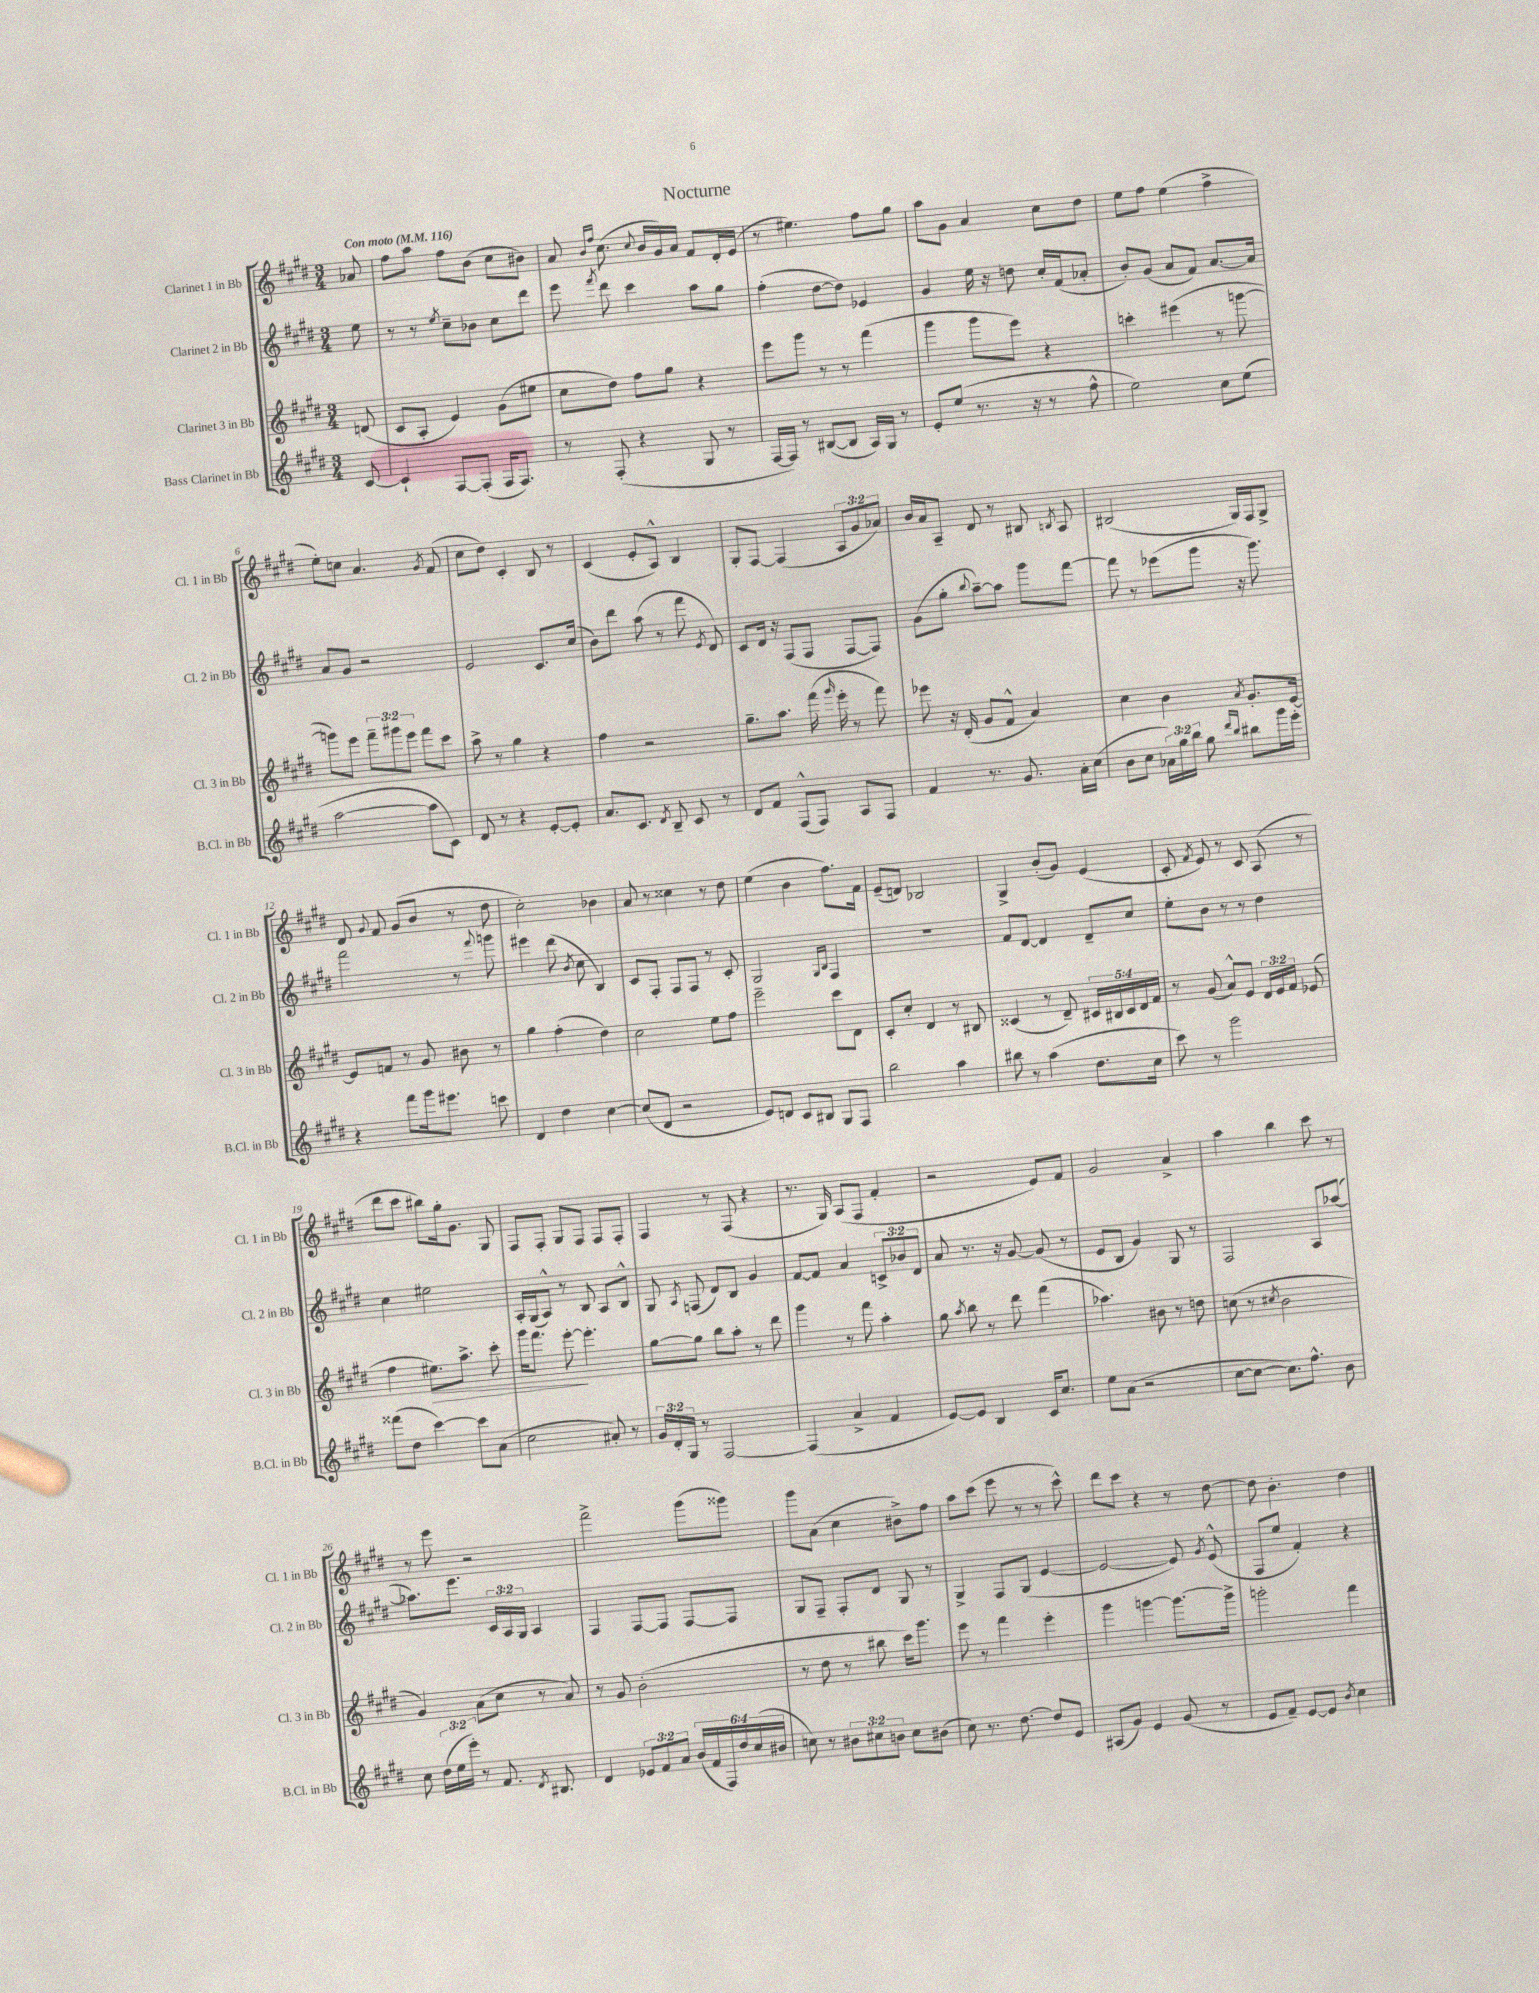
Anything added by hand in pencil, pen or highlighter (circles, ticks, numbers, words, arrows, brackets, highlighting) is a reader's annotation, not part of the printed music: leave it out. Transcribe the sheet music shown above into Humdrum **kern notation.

**kern	**kern	**dynam	**kern	**kern
*part4	*part3	*part3	*part2	*part1
*staff4	*staff3	*staff3	*staff2	*staff1
*I"Bass Clarinet in Bb	*I"Clarinet 3 in Bb	*	*I"Clarinet 2 in Bb	*I"Clarinet 1 in Bb
*I'B.Cl. in Bb	*I'Cl. 3 in Bb	*	*I'Cl. 2 in Bb	*I'Cl. 1 in Bb
*clefG2	*clefG2	*	*clefG2	*clefG2
*k[f#c#g#d#]	*k[f#c#g#d#]	*	*k[f#c#g#d#]	*k[f#c#g#d#]
*M3/4	*M3/4	*	*M3/4	*M3/4
*MM116	*MM116	*	*MM116	*MM116
=	=	=	=	=
!	!	!	!	!LO:TX:a:B:t=Con moto
[8c#/	(8dn/	.	8ee\	8a-X/
=1	=1	=1	=1	=1
4c#`/]	8c#/L	.	8r	8ff#\L
.	8A'/J	.	8r	8aa\J
.	.	.	8qee/	.
[8F#/L	4e/)	.	8cc#~\L	8ff#\L
(8F#'/J]	.	.	8b-X\J	(8b\J
16F#/KL	(8g#\L	.	8cc#\L	8cc#\L
8.F#/J)	.	.	.	.
.	8ee#X\J	.	8ddd#\J	8b#X\J)
=2	=2	=2	=2	=2
8r	8cc#\L	.	8eee\	8a/
.	.	.	.	16qqb/LL
.	.	.	8qfff#/	16qqff#/JJ
(8F#'/	8dd#\J)	.	8ddd#\	(8.cc#\
4r	8ff#\L	.	4ccc#\	.
.	.	.	.	8qqcc#/
.	.	.	.	16b/LL
.	8gg#\J	.	.	16g#/)
.	.	.	.	16a/JJ
8G#/	4r	.	8aa\L	8f#/L
8r	.	.	8gg#\J	16d#'/L
.	.	.	.	(16e/JJ
=3	=3	=3	=3	=3
[16F#/LL	8eee\L	.	(4ff#'\	8r
16F#/JJ])	.	.	.	.
8r	8ggg#\J	.	.	4.ee#X\)
([8B#X/L	8r	.	[8dd#\L	.
8B#/J]	8r	.	8dd#\J])	.
16A/LL)	(4fff#\	.	4e-X/	8ff#\L
16G#/JJ	.	.	.	.
8r	.	.	.	8gg#\J
=4	=4	=4	=4	=4
8e'/L	4ggg#\	.	4g#/	8aa\L
(8ee/J	.	.	.	8g#\J
8.r	8ggg#\L	.	16ee\	4a/
.	.	.	16r	.
.	8eee\J)	.	8ddn\	.
16r	.	.	.	.
8r	4r	.	16cc#'/LL	8cc#\L
.	.	.	(16f#/J	.
8ff#^^\	.	.	8a-X'/J	8dd#\J
=5	=5	=5	=5	=5
2ee\)	4cccn'\	.	8b'/L)	8ee\L
.	.	.	(8g#/J	8ff#\J
.	(4eee#X\	.	8a/L	(4ee\
.	.	.	8f#/J)	.
8cc#\L	8r	.	[8.a/L	4ff#^\
(8ee\J	[8gggn\	.	.	.
.	.	.	16a/Jk]	.
!!LO:LB:g=z
=6	=6	=6	=6	=6
[2aa\	8gggn\L])	.	8a/L	8ee'\L)
.	8eee\J	.	8g#/J	8ccn\J
.	12fff#~\L	.	2r	4.a/
.	12ggg#X\	.	.	.
.	12eee\J	.	.	.
8aa\L]	8fff#\L	.	.	.
.	.	.	.	8qg#/
8c#\J)	8ccc#\J	.	.	(8f#/
=7	=7	=7	=7	=7
8d#/	8aa^\	.	2e/	8cc#\L
8r	8r	.	.	8dd#\J)
4r	4gg#\	.	.	4c#'/
[8e'/L	4r	.	8.c#/L	8B/
8e'/J]	.	.	.	8r
.	.	.	(16cc#/Jk	.
=8	=8	=8	=8	=8
8.a/L	4ff#\	.	8b\L)	(4c#/
.	.	.	8ddd#\J	.
8.c#/J	.	.	.	.
.	2r	.	(8aa\	8e'/L
8qd#/	.	.	.	.
8B~/	.	.	8r	8A^^/J)
8c#/	.	.	8fff#\	4B/
.	.	.	8qe/	.
8r	.	.	8d#/)	.
=9	=9	=9	=9	=9
8d#/L	8.gg#~\L	.	8c#/L	8G#'/L
8f#/J	.	.	16d#/Jk	[8F#/J
.	8.aa\J	.	16r	.
(8F#^^/L	.	.	(8F#/L	(4F#/]
8F#/J)	(16fff#\	.	8F#/J	.
.	16qqggg#/	.	.	.
.	16eee'\	.	.	.
8A/L	8r	.	[8F#/L	12A/L
.	.	.	.	12g#/
8F#/J	8fff#\)	.	8F#/J])	.
.	.	.	.	12a-X/J)
=10	=10	=10	=10	=10
4f#/	8eee-X\	.	(8g#\L	16b/LL
.	.	.	.	16a/J
.	16r	.	8gg#'\J	8A~/J
.	(16d#'/	.	.	.
.	.	.	8qqbb/	.
8.r	8g#/L	.	[8aa~\L)	8d#/
.	8f#^^/J	.	8aa\J]	8r
8.g#/	.	.	.	.
.	4a/)	.	8ggg#\L	8B#X/
.	.	.	.	8qBn/
16a'\LL	.	.	[8fff#\J	8A/
(16cc#\JJ	.	.	.	.
=11	=11	=11	=11	=11
8b\L	4cc#\	.	8fff#\]	(2B#X/
8cc#\J	.	.	8r	.
24a-X\LL)	4b\	.	(8eee-X\L	.
24gg#\	.	.	.	.
24bb\JJ	.	.	.	.
8gg#\	.	.	8ggg#\J	.
16qqddd#/LL	.	.	.	.
16qqbb/JJ	8qa/	.	.	.
8bb#X\L	8.g#'/L	.	16r	16G#/LL)
.	.	.	8.ggg#\)	16F#/J
16ggg#\L	.	.	.	8G#^/J
16eee'\JJ	[16e/Jk	.	.	.
!!LO:LB:g=z
=12	=12	=12	=12	=12
4r	8e/L]	.	2fff#\	8d#/
.	.	.	.	8qqg#/
.	8fn/J	.	.	8f#/
8fff#\L	8r	.	.	(8g#/L
16ggg#\k	8g#/	.	.	8b/J
8.eee#X\J	.	.	.	.
.	8b#X\	.	8r	8r
.	.	.	8qqfff#/	.
8cccn\	8r	.	8gggn\	8dd#\
=13	=13	=13	=13	=13
4d#/	4gg#\	.	4eee#X\	2cc#'\)
4dd#\	(4ff#'\	.	(8ddd#\	.
.	.	.	8qb/	.
.	.	.	8cc#\	.
[4cc#\	4dd#\)	.	4B/)	4b-X\
=14	=14	=14	=14	=14
(8cc#/L]	2cc#\	.	8c#/L	8a/
8d#/J	.	.	8F#'/J	8r
2r	.	.	8F#/L	4cc##X\
.	.	.	8F#/J	.
.	8ee\L	.	8r	8r
.	8ff#\J	.	8c#'/	8dd#\
=15	=15	=15	=15	=15
8e/L)	2eee~\	.	2G#/	(4ee\
8dn/J	.	.	.	.
8c#/L	.	.	.	4b\
8B#X/J	.	.	.	.
.	.	.	16qqG#/LL	.
.	.	.	16qqB/JJ	.
8G#/L	8ccc#\L	.	4F#/	8.ff#\L)
8F#/J	8d#\J	.	.	.
.	.	.	.	16f#\Jk
=16	=16	=16	=16	=16
2bb\	8c#'/L	.	2.r	(8e~/L
.	8cc#'/J	.	.	8dn/J)
.	4d#/	.	.	2B-X/
4aa\	8r	.	.	.
.	8B#X/	.	.	.
=17	=17	=17	=17	=17
8bb#X\	(4c##X/	.	8f#/L	4G#^/
8r	.	.	[8d#/J	.
(4aa\	8r	.	4d#/]	(8b'/L
.	8d#~/)	.	.	8g#/J)
8.dd#\L	20c#X/LL	.	8d#~/L	(4e/
.	20B#X/	.	.	.
.	20c#/	.	.	.
.	.	.	8cc#/J	.
.	20d#/	.	.	.
16cc#\Jk	.	.	.	.
.	20f#/JJ	.	.	.
=18	=18	=18	=18	=18
8ccc#\)	8r	.	8ee'\L	8c#'/
.	.	.	.	8qf#/
8r	(8g#/	.	8b\J	8e/)
2ggg#\	8a^^/L)	.	8r	8r
.	8e/J	.	8r	8c#/
.	24d#/LL	.	4dd#\	(8A/
.	24e/	.	.	.
.	24f#/JJ	.	.	.
.	(8e-X/	.	.	8r
!!LO:LB:g=z
=19	=19	=19	=19	=19
(8fff##X\L	4ff#\	.	4cc#\	8ddd#\L
8dd#\J	.	.	.	8ccc#\J
!	!	!LO:HP:b	!	!
[4ccc#\)	8.ee#X\L)	>	2ee#X\	8bb#X\L)
.	.	.	.	16gg#'\k
.	8.aa^\J	.	.	8.g#\J
8ccc#\L]	.	.	.	.
(8a\J	8ccc#'\	.	.	8G#/
=20	=20	=20	=20	=20
2cc#\	16ggg#\KL	.	16A'/LL	8F#/L
.	8.fff#\J	.	(16G#/J	.
.	.	.	8A^^/J)	8F#'/J
.	[8eee'\	.	8r	8G#/L
.	4.eee'\]	]	8B/	8F#/J
8a#X'/)	.	.	8A/L	8F#/L
8r	.	.	8B^^/J	8F#'/J
=21	=21	=21	=21	=21
24g#/LL	[8gg#\L	.	8G#/	4F#/
24d#'/	.	.	.	.
24G#/JJ	.	.	.	.
.	.	.	8qA/	.
8r	8gg#\J]	.	(8Fn/	.
[2F#/	8bb\L	.	8d#/L)	8r
.	8aa'\J	.	8B/J	(8F#/
.	8r	.	4g#/	4r
.	8ddd#\	.	.	.
=22	=22	=22	=22	=22
(4F#/]	4ggg#\	.	[8f#/L	8.r
.	.	.	8f#/J]	.
.	.	.	.	16G#/)
4a^/	8r	.	4a/	(8A/L
.	8fff#\	.	.	8F#/J
4f#/	4aa'\	.	12cn^/L	4f#'/
.	.	.	12b-X/	.
.	.	.	12d#/J	.
=23	=23	=23	=23	=23
[8e/L)	8gg#\	.	8a/	2r
.	8qaa/	.	.	.
8e/J]	8bb\	.	8.r	.
4B/	8r	.	.	.
.	.	.	16r	.
.	8ddd#\	.	[8g#/	.
16c#/KL	(4fff#\	.	(8g#/]	8e/L)
8.cc#/J	.	.	.	.
.	.	.	8r	8f#/J
=24	=24	=24	=24	=24
8ee\L	4.aa-X\)	.	8e/L	2g#/
(8a\J	.	.	8B/J	.
2r	.	.	4g#/)	.
.	8b#X\	.	.	.
.	8r	.	8G#/	4a^/
.	8ddn\	.	8r	.
=25	=25	=25	=25	=25
[8cc#\L	(8ccn\	.	2F#/	4aa\
8cc#\J_	8r	.	.	.
.	8qcc#X/	.	.	.
8.cc#\L])	2b\	.	.	4bb\
8.ff#^^\J	.	.	.	.
.	.	.	8A/L	8ccc#\
8b\	.	.	([8aa-X/J	8r
!!LO:LB:g=z
=26	=26	=26	=26	=26
8cc#\	4g#/)	.	8.aa-X\L])	8r
(24dd#\LL	.	.	.	8eee\
24ee\	.	.	.	.
.	.	.	8.eee\J	.
24eee'\JJ)	.	.	.	.
8r	(8a\L	.	.	2r
8.f#/	8cc#\J	.	24c#/LL	.
.	.	.	24A/	.
.	.	.	24G#/JJ	.
.	8r	.	4A/	.
8qd#/	.	.	.	.
8.B#X/	.	.	.	.
.	8a/)	.	.	.
=27	=27	=27	=27	=27
4d#/	8r	.	4F#/	2fff#^\
.	8g#/	.	.	.
12e-X/L	(2b'\	.	[8F#/L	.
12f#/	.	.	.	.
.	.	.	8F#/J]	.
12a/J	.	.	.	.
(24b/LL	.	.	[8F#/L	(8ggg#\L
24f#/	.	.	.	.
24F#/)	.	.	.	.
24dd#/	.	.	8F#/J]	8ggg##X\J)
(24cc#/	.	.	.	.
24b#X/JJ	.	.	.	.
=28	=28	=28	=28	=28
8ccn\)	8r	.	8G#/L	8ggg#\L
8r	8dd#\	.	8F#~/J	(8a\J
12b#X\L	8r	.	8F#'/L	4cc#\
12cc#X\	.	.	.	.
.	8bb#X\	.	8d#/J	.
12bn\J	.	.	.	.
8cc#\L	16ccc#\KL)	.	8G#/	8b#X^\L)
.	8.ggg#\J	.	.	.
(8b#X\J	.	.	8r	8ff#\J
=29	=29	=29	=29	=29
8cc#\)	8eee\	.	4G#^/	8aa\L
8.r	8r	.	.	(8ccc#\J
.	4fff#\	.	8F#/L	8eee\
[8.dd#\	.	.	.	.
.	.	.	(8G#/J	8r
8dd#/L]	4eee'\	.	[4e/	8r
8e/J	.	.	.	8ccc#^^\)
=30	=30	=30	=30	=30
(8A#X/L	4ggg#\	.	2e/_	8ddd#\L
8g#/J)	.	.	.	8ccc#\J
4e/	[4gggn\	.	.	4r
(8g#/	8.ggg\L_	.	8e/])	8r
.	.	.	8qg#/	.
8r	.	.	(8e^^/	[8dd#\
.	16ggg^\Jk]	.	.	.
=31	=31	=31	=31	=31
8e/L	2gggn'\	.	8F#/L	8dd#\]
8f#~/J)	.	.	8ee/J	4.b'\
[8e/L	.	.	4f#'/)	.
8e/J]	.	.	.	.
8qb/	.	.	.	.
4cc#\	4fff#\	.	4r	4dd#\
==	==	==	==	==
*-	*-	*-	*-	*-
